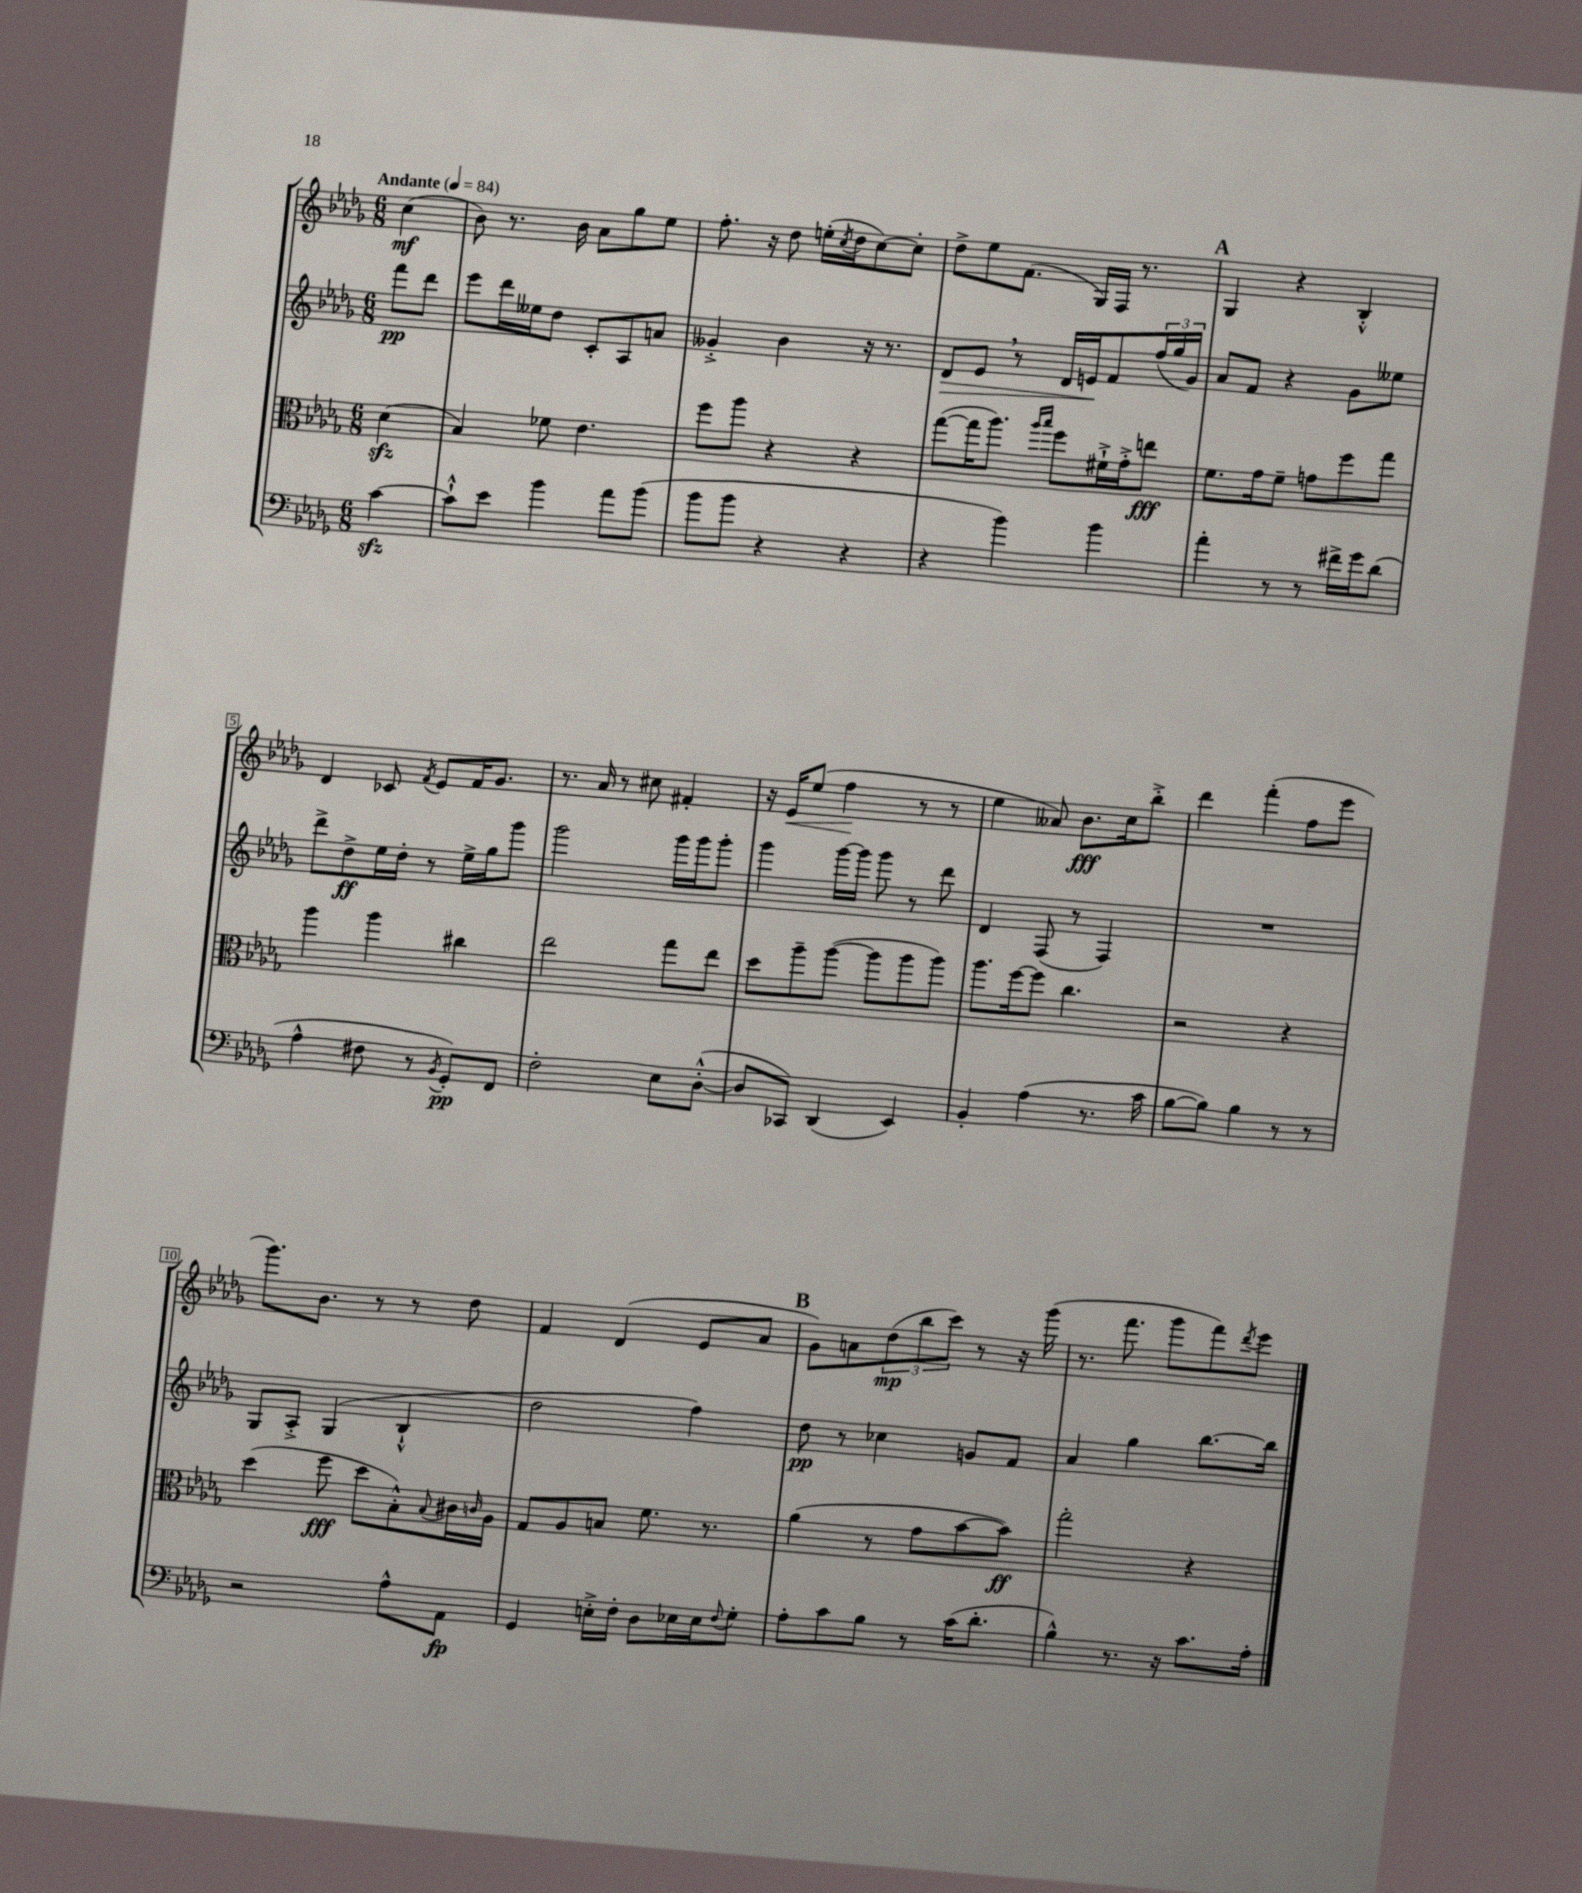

**kern	**dynam	**kern	**dynam	**kern	**dynam	**kern	**dynam
*part4	*part4	*part3	*part3	*part2	*part2	*part1	*part1
*staff4	*staff4	*staff3	*staff3	*staff2	*staff2	*staff1	*staff1
*clefF4	*	*clefC3	*	*clefG2	*	*clefG2	*
*k[b-e-a-d-g-]	*	*k[b-e-a-d-g-]	*	*k[b-e-a-d-g-]	*	*k[b-e-a-d-g-]	*
*M6/8	*	*M6/8	*	*M6/8	*	*M6/8	*
*MM84	*	*MM84	*	*MM84	*	*MM84	*
=	=	=	=	=	=	=	=
!	!	!	!	!	!	!LO:TX:a:B:t=Andante	!
[4czz\	.	(4d-zz\	.	8fff\L	pp	(4cc\	mf
.	.	.	.	8ddd-\J	.	.	.
=1	=1	=1	=1	=1	=1	=1	=1
8c`^^\L]	.	4B-/)	.	8eee-\L	.	8b-\)	.
8e-\J	.	.	.	16ddd-\L	.	8.r	.
.	.	.	.	16ee--X\J	.	.	.
4b-\	.	8f-X\	.	8dd-\J	.	.	.
.	.	.	.	.	.	16b-\	.
.	.	4.e-\	.	8c'/L	.	8a-\L	.
8a-\L	.	.	.	8A-/	.	8gg-\	.
(8b-\J	.	.	.	8an/J	.	8ee-\J	.
=2	=2	=2	=2	=2	=2	=2	=2
8b-\L	.	8ff\L	.	4g--X'^/	.	8.ff'\	.
8b-\J	.	8aa-\J	.	.	.	.	.
.	.	.	.	.	.	16r	.
4r	.	4r	.	4b-\	.	8dd-\	.
.	.	.	.	.	.	(16een'\LL	.
.	.	.	.	.	.	8qcc/	.
.	.	.	.	.	.	16dd-\J	.
4r	.	4r	.	16r	.	[8cc\)	.
.	.	.	.	8.r	.	.	.
.	.	.	.	.	.	8cc'\J]	.
=3	=3	=3	=3	=3	=3	=3	=3
!	!	!	!	!	!LO:HP:b	!	!
4r	.	([8gg-\L	.	8d-/L	>	8dd-^\L	.
.	.	16gg-\K]	.	8e-,/J	.	8ee-\	.
.	.	8.aa-\J)	.	.	.	.	.
4b-\)	.	.	.	8r	.	(8.f\J	.
.	.	16qqaa-/LL	.	.	.	.	.
.	.	16qqbb-/JJ	.	.	.	.	.
.	.	8ff\L	.	16d-/LL	.	.	.
.	.	.	.	16en/J	.	16G-/LL)	.
4b-\	.	16f#X`^\L	.	8f/	]	16F/JJ	.
.	.	16g-'^\J	.	.	.	8.r	.
.	.	8een\J	fff	(24ff/L	.	.	.
.	.	.	.	24gg-/	.	.	.
.	.	.	.	24g-/JJ)	.	.	.
!!LO:REH:place=s1:t=A
=4	=4	=4	=4	=4	=4	=4	=4
4a-'\	.	8.f\L	.	8a-/L	.	4G-/	.
.	.	.	.	8f/J	.	.	.
.	.	16g-\k	.	.	.	.	.
8r	.	8f~\J	.	4r	.	4r	.
8r	.	8gn\L	.	.	.	.	.
16f#X^\LL	.	8ff\	.	8g-\L	.	4B-'^^/	.
16g-\J	.	.	.	.	.	.	.
(8d-\J	.	8gg-\J	.	8ee--X\J	.	.	.
!!LO:LB:g=z
=5	=5	=5	=5	=5	=5	=5	=5
4A-^^\	.	4aa-\	.	8ddd-^\L	.	4d-/	.
.	.	.	.	8dd-^\	ff	.	.
8F#X\	.	4aa-\	.	16ee-\L	.	8c-X/	.
.	.	.	.	16dd-'\JJ	.	.	.
.	.	.	.	.	.	8qf/	.
8r	.	.	.	8r	.	8e-/L	.
8qBB-/	.	.	.	.	.	.	.
8GG-'/L)	pp	4cc#X\	.	16ee-^\LL	.	16f/K	.
.	.	.	.	16gg-\J	.	8.g-/J	.
8FF/J	.	.	.	8ggg-\J	.	.	.
=6	=6	=6	=6	=6	=6	=6	=6
2F'\	.	2ee-\	.	2ggg-\	.	8.r	.
.	.	.	.	.	.	16a-/	.
.	.	.	.	.	.	8r	.
.	.	.	.	.	.	8cc#X\	.
8E-\L	.	8gg-\L	.	16ggg-\LL	.	4f#X'/	.
.	.	.	.	16ggg-\J	.	.	.
([8D-'^^\J	.	8ee-\J	.	8ggg-'\J	.	.	.
=7	=7	=7	=7	=7	=7	=7	=7
8D-/L]	.	8dd-\L	.	4ggg-\	.	16r	.
!	!	!	!	!	!	!	!LO:HP:b
.	.	.	.	.	.	16e-/KL	<
8CC-X/J)	.	8aa-~\	.	.	.	(8ee-/J	.
(4DD-/	.	([8aa-\J	.	[16ggg-\LL	.	4ff\	.
.	.	.	.	16ggg-\JJ]	.	.	.
.	.	8aa-\L]	.	8ggg-\	.	.	.
4EE-/)	.	8aa-\	.	8r	.	8r	[
.	.	8aa-\J)	.	8ddd-\	.	8r	.
=8	=8	=8	=8	=8	=8	=8	=8
4BB-'/	.	8.aa-\L	.	4d-/	.	4ee-\	.
.	.	[16ff\k	.	.	.	.	.
(4A-\	.	8ff\J]	.	(8F/	.	8a--X/)	.
.	.	4.cc\	.	8r	.	8.b-\L	fff
8.r	.	.	.	4F/)	.	.	.
.	.	.	.	.	.	16cc\k	.
.	.	.	.	.	.	8bb-'^\J	.
16c\	.	.	.	.	.	.	.
=9	=9	=9	=9	=9	=9	=9	=9
[8B-\L	.	2r	.	2.r	.	4ddd-\	.
8B-\J])	.	.	.	.	.	.	.
4B-\	.	.	.	.	.	(4fff'\	.
8r	.	4r	.	.	.	8ff\L	.
8r	.	.	.	.	.	8eee-\J	.
!!LO:LB:g=z
=10	=10	=10	=10	=10	=10	=10	=10
2r	.	(4dd-\	.	8G-/L	.	8.ggg-\L)	.
.	.	.	.	8A-'^/J	.	.	.
.	.	.	.	.	.	8.b-\J	.
.	.	8ff\	fff	(4G-/	.	.	.
.	.	8dd-\L	.	.	.	8r	.
8A-^^\L	.	8B-'^^\)	.	4B-`^^/	.	8r	.
.	.	8qqB-/	.	.	.	.	.
8AA-\J	fp	16c#X\L	.	.	.	8dd-\	.
.	.	16qqcn/	.	.	.	.	.
.	.	16A-\JJ	.	.	.	.	.
=11	=11	=11	=11	=11	=11	=11	=11
4GG-/	.	8G-/L	.	2dd-\	.	4f/	.
.	.	8A-/	.	.	.	.	.
16En'^\LL	.	8Bn/J	.	.	.	(4d-/	.
16F'\JJ	.	.	.	.	.	.	.
8D-\L	.	8.f\	.	.	.	.	.
16E-X\L	.	.	.	4ff\)	.	8e-/L	.
16E-\J	.	8.r	.	.	.	.	.
8qqF/	.	.	.	.	.	.	.
8G-'\J	.	.	.	.	.	8a-/J	.
!!LO:REH:place=s1:t=B
=12	=12	=12	=12	=12	=12	=12	=12
8A-'\L	.	(4a-\	.	8dd-\	pp	8g-\L)	.
8c\	.	.	.	8r	.	8an\	.
8B-\J	.	8r	.	4cc-X\	.	(12dd-\	mp
.	.	.	.	.	.	12bb-\	.
8r	.	8g-\L	.	.	.	.	.
.	.	.	.	.	.	12ccc\J)	.
(16c\KL	.	[8b-\	.	8gn/L	.	8r	.
8.d-'\J	.	.	.	.	.	.	.
.	.	8b-\J])	ff	8f/J	.	16r	.
.	.	.	.	.	.	(16ggg-\	.
=13	=13	=13	=13	=13	=13	=13	=13
4B-^^\)	.	2gg-'\	.	4a-/	.	8.r	.
.	.	.	.	.	.	8.fff\	.
8.r	.	.	.	4gg-\	.	.	.
.	.	.	.	.	.	8ggg-\L	.
16r	.	.	.	.	.	.	.
8.c\L	.	4r	.	[8.bb-\L	.	8fff\)	.
.	.	.	.	.	.	8qddd-/	.
.	.	.	.	.	.	8eee-\J	.
16A-'\Jk	.	.	.	16bb-\Jk]	.	.	.
==	==	==	==	==	==	==	==
*-	*-	*-	*-	*-	*-	*-	*-
